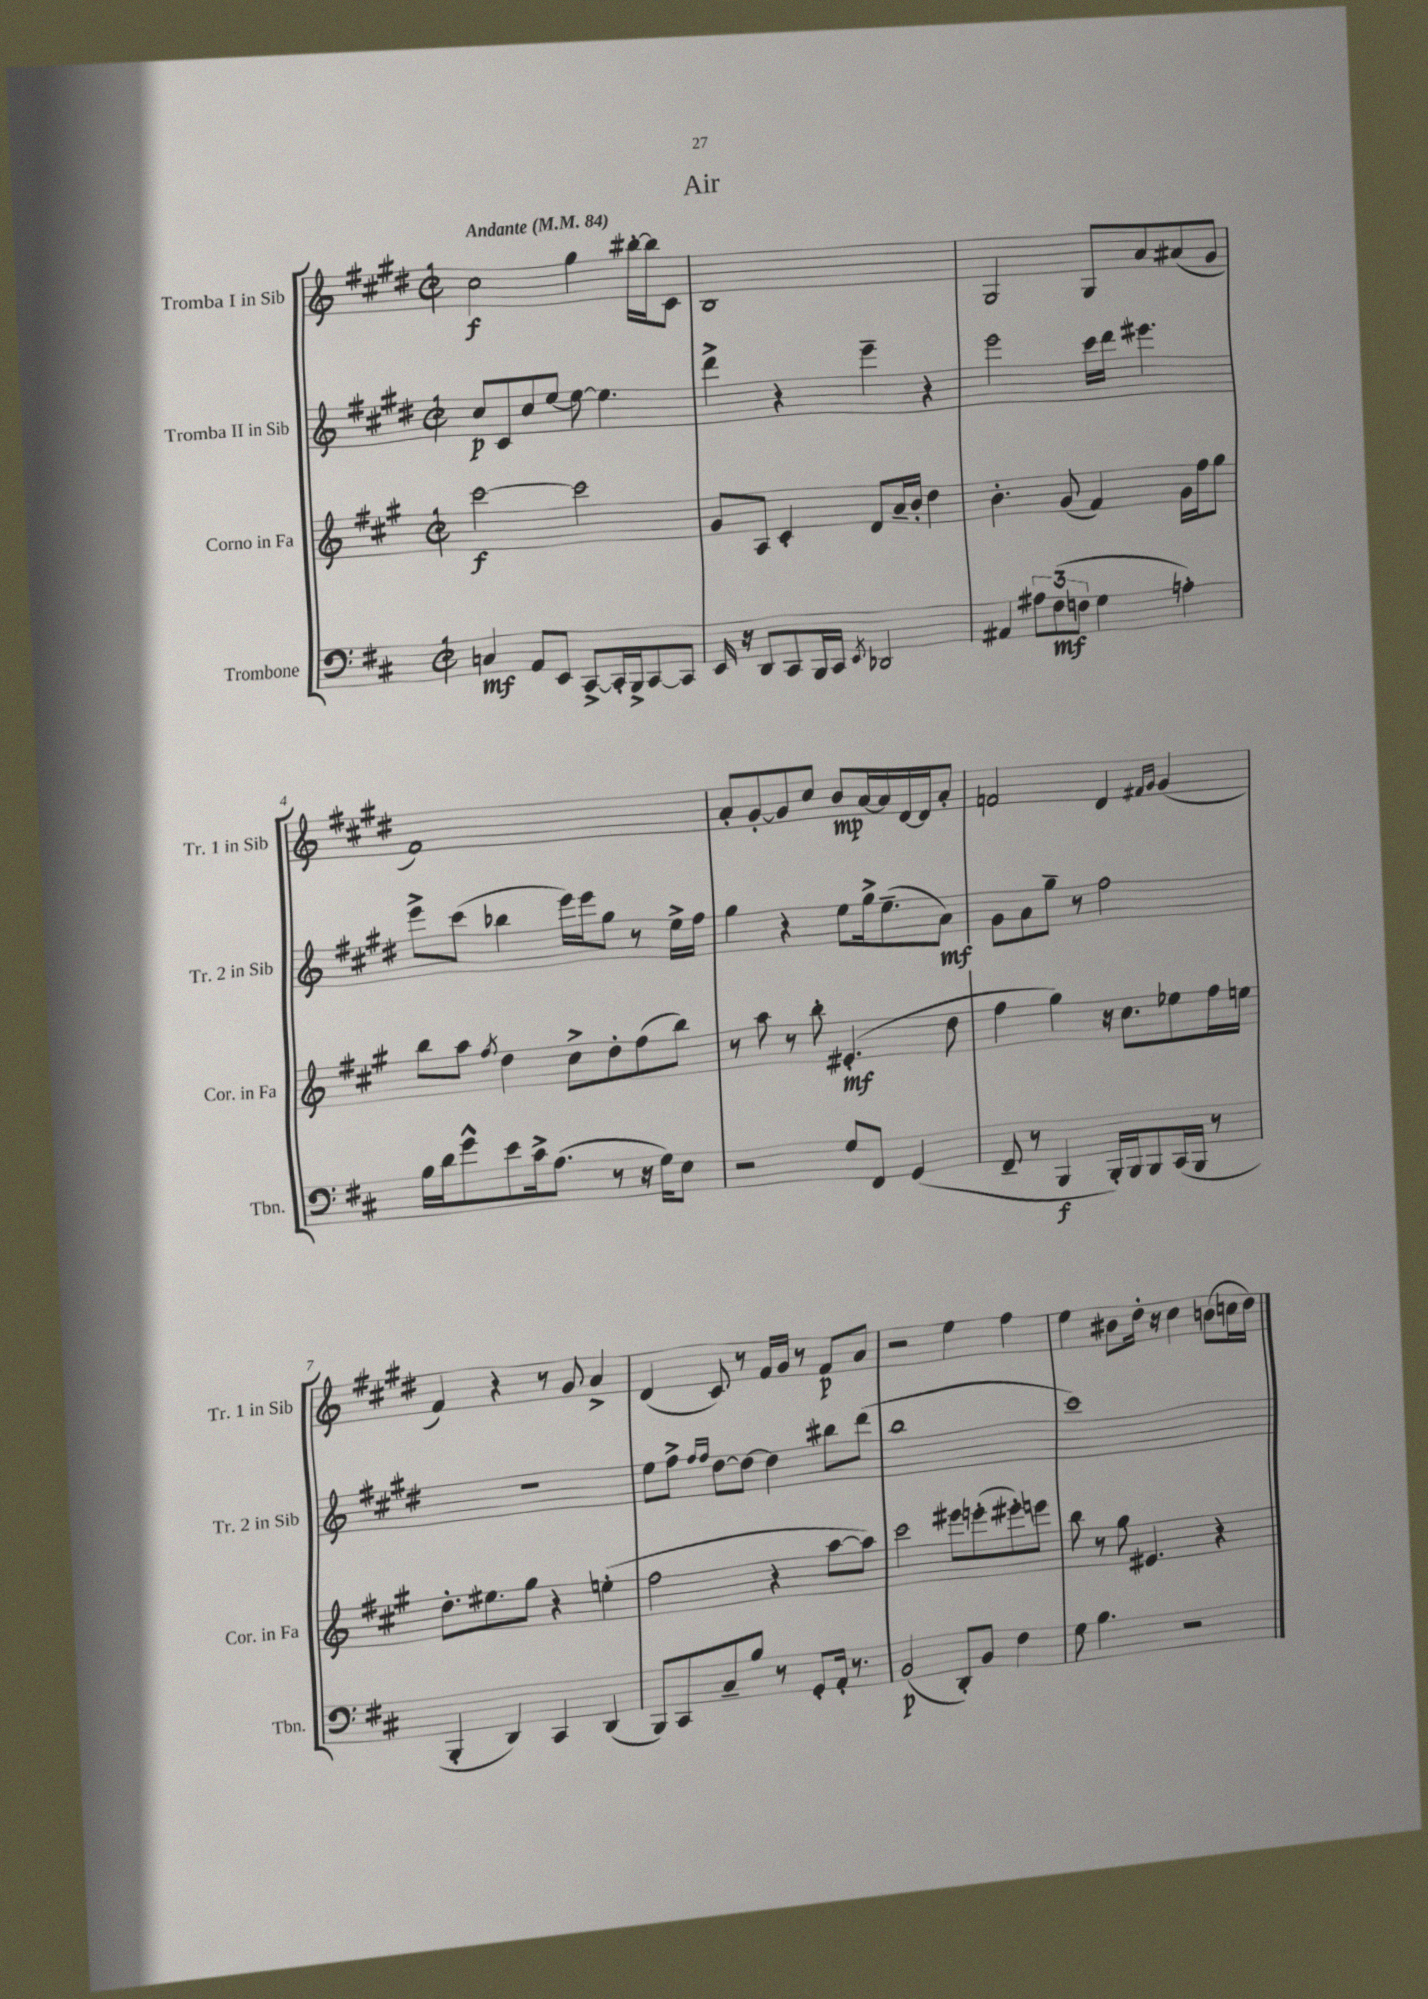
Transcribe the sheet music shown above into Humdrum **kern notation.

**kern	**kern	**kern	**kern
*staff4	*staff3	*staff2	*staff1
*clefF4	*clefG2	*clefG2	*clefG2
*k[f#c#]	*k[f#c#g#]	*k[f#c#g#d#]	*k[f#c#g#d#]
*M2/2	*M2/2	*M2/2	*M2/2
*met(c|)	*met(c|)	*met(c|)	*met(c|)
*MM84	*MM84	*MM84	*MM84
4C	[2ccc#	8cc#	2cc#
.	.	8c#	.
8AA	.	8cc#	.
8EE	.	[8ee	.
[8CC#^	2ccc#]	8ee_	4gg#
16CC#']	.	4.ee]	.
16BBB^	.	.	.
[8CC#	.	.	[16bb#'
.	.	.	16bb#]
8CC#]	.	.	8c#
=	=	=	=
16EE	8g#	4ddd#^	1B
16r	.	.	.
8DD	8A	.	.
8CC#	4c#'	4r	.
16BBB	.	.	.
16CC#	.	.	.
8qEE	.	.	.
2DD-	8d	4eee~	.
.	16a~	.	.
.	16b'	.	.
.	4dd	4r	.
=	=	=	=
4AA#	4.b'	2eee	2G#
12A#	.	.	.
(12F#	.	.	.
.	(8g#	.	.
12F	.	.	.
4G	4f#)	16ccc#	8G#
.	.	16ddd#	.
.	.	4.eee#	8a
4A')	16g#	.	(8a#
.	16ff#	.	.
.	8gg#	.	8g#
=	=	=	=
16B	8bb	8eee^	1f#)
16d	.	.	.
8g^^	8aa	(8ccc#	.
.	8qff#	.	.
8e	4dd	4bb-	.
16c#^	.	.	.
(8.A	.	.	.
.	8cc#^	16eee)	.
.	.	16eee	.
8r	8dd'	8gg#	.
16r	(8ff#	8r	.
16G)	.	.	.
8E	8bb)	16ee^	.
.	.	16ff#	.
=	=	=	=
2r	8r	4gg#	8a'
.	8aa	.	[8g#'
.	8r	4r	8g#]
.	8bb'	.	8cc#
8G	(4.e#'	8ee	8b
8FF#	.	16gg#^	[16a
.	.	(8.ee~	16a]
(4GG	.	.	[16d#
.	.	.	16d#]
.	8dd	8a)	8a'
=	=	=	=
8FF#~	4ff#	8g#	2f
8r	.	8a	.
4BBB	4gg#)	8gg#~	.
.	.	8r	.
16BBB')	16r	2ff#	4d#
16BBB	8.cc#	.	.
8BBB	.	.	.
.	.	.	16qqf#
.	.	.	16qqg#
(16CC#	8ee-	.	(4g#
16BBB	.	.	.
8r	16ff#	.	.
.	16ee	.	.
=	=	=	=
4BBB'	8.dd'	1r	4f#)
.	8.ee#	.	.
4DD)	.	.	4r
.	8gg#	.	.
4CC#	4r	.	8r
.	.	.	8g#
(4DD	(4ee'	.	4a^
=	=	=	=
8BBB)	2ff#	8ee	(4d#
8CC#	.	8ff#^	.
.	.	16qqff#	.
.	.	16qqff#	.
8C#~	.	[8dd#	8c#)
8B	.	8dd#_	8r
8r	4r	4dd#]	16f#
.	.	.	16g#
8GG'	.	.	8r
16AA'	[8aa	8bb#	8f#
8.r	.	.	.
.	8aa])	(8ddd#	8a
=	=	=	=
(2BB	2ccc#	1bb	2r
8DD')	8eee#	.	4ee
8BB	(8eee'	.	.
4F#	8eee#')	.	4ff#
.	8eee	.	.
=	=	=	=
8G	8bb	1ccc#)	4ee
4.B	8r	.	.
.	8gg#	.	8b#
.	4.e#	.	16dd#'
.	.	.	16r
2r	.	.	4cc#
.	4r	.	(8b
.	.	.	16cc
.	.	.	16dd#)
==	==	==	==
*-	*-	*-	*-
